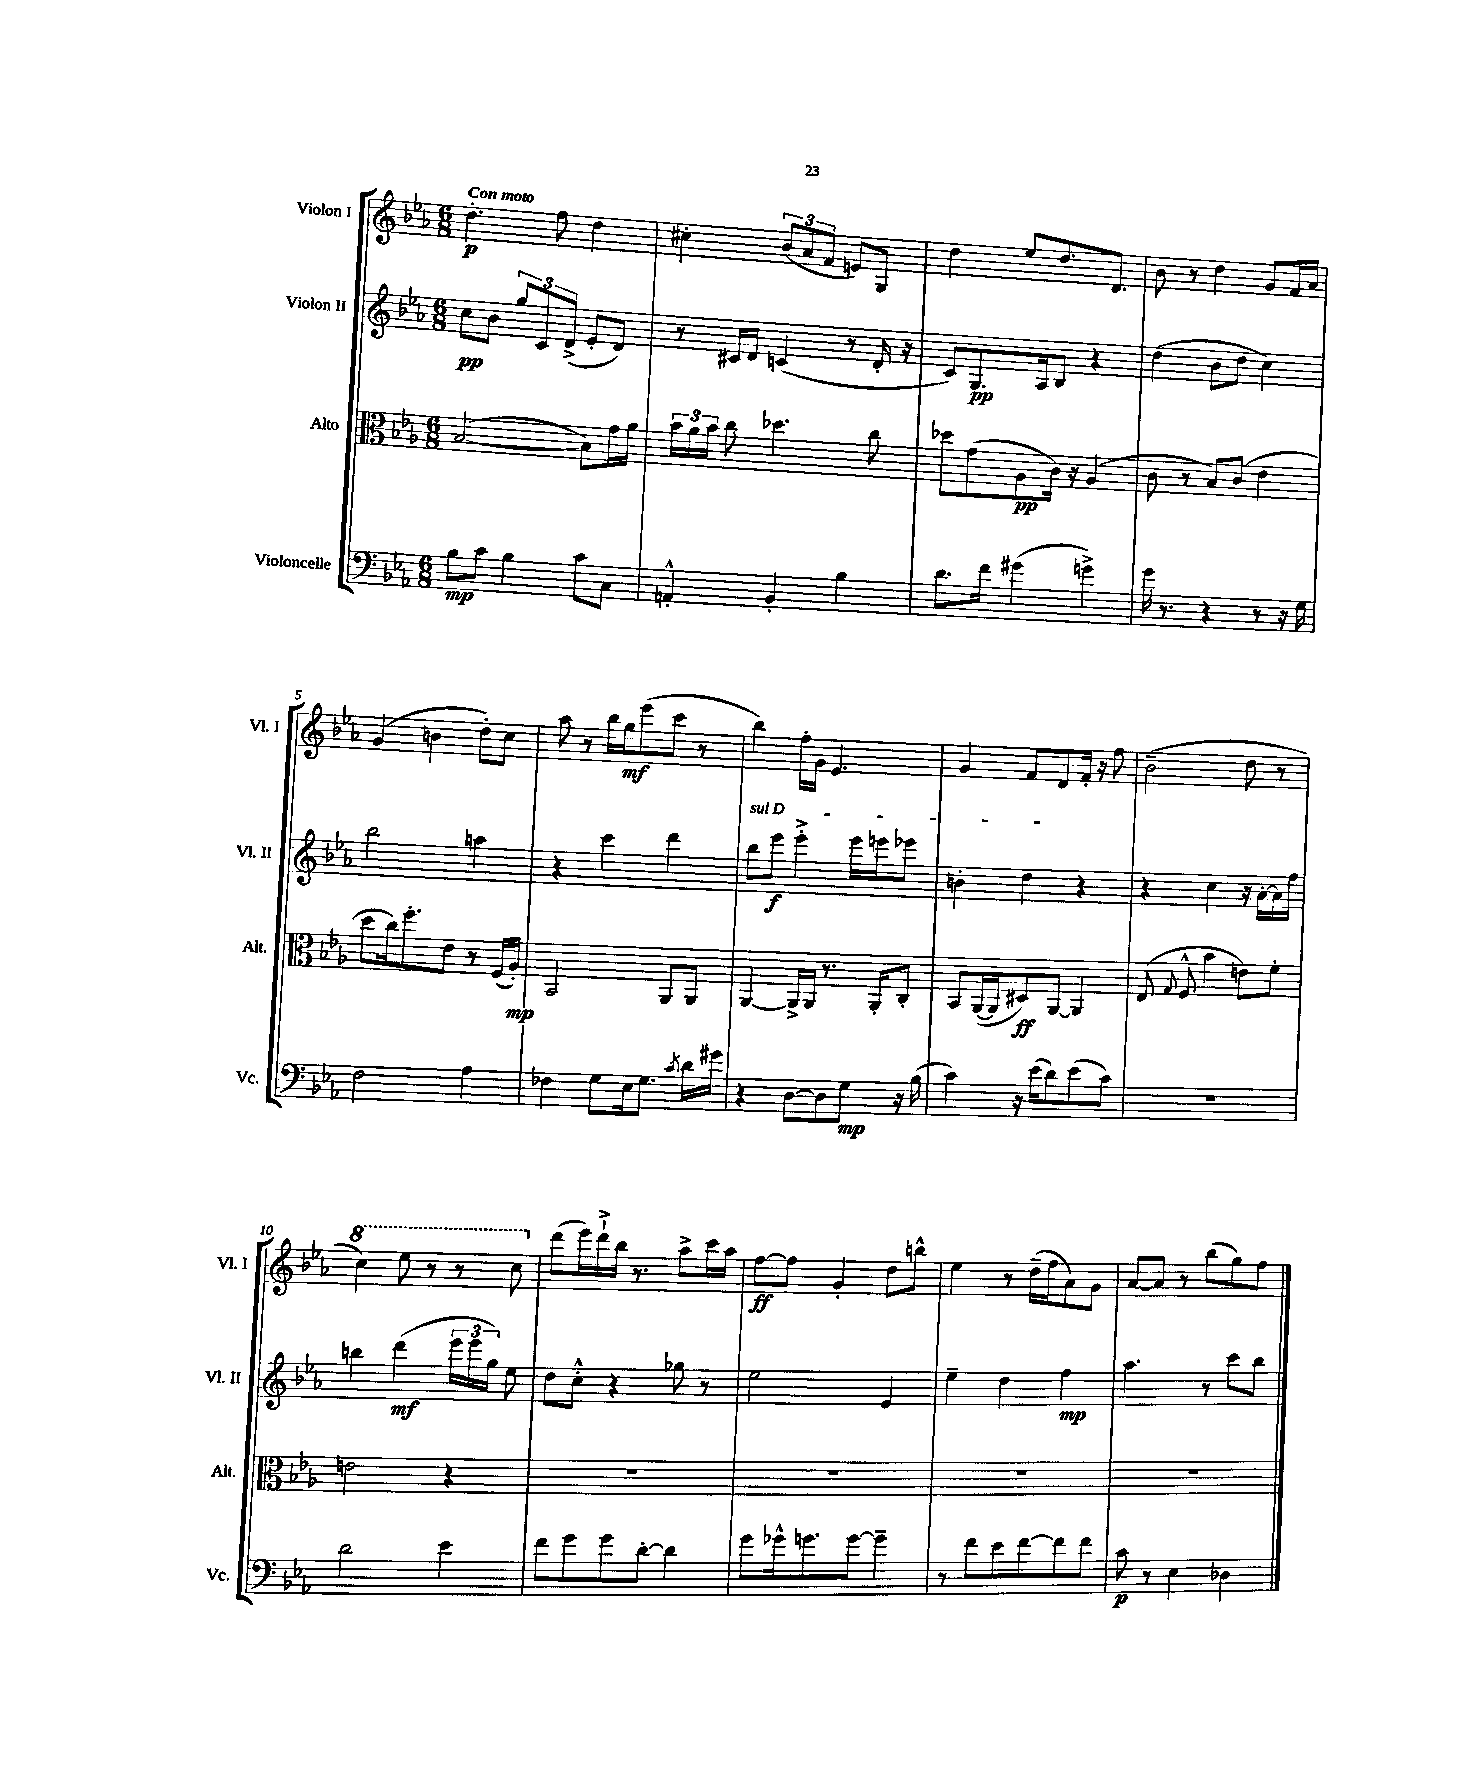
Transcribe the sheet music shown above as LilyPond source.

<<
\new StaffGroup <<
\new Staff = "s0" \with { instrumentName = "Violon I" shortInstrumentName = "Vl. I" } {
    \clef treble \key ees \major \numericTimeSignature \time 6/8 \tempo "Con moto"
    \autoBeamOff d''4.-.\p f''8 d''4 |
    cis''4-. \tuplet 3/2 { bes'8[( aes'8 f'8] } e'8[) g8] |
    d''4 ees''8[ d''8. d'8.] |
    bes'8 r8 d''4 g'8[ f'16 aes'16] |
    g'4( b'4 d''8[-.) c''8] |
    aes''8 r8 bes''16[ g''16\mf ees'''8( c'''8] r8 |
    bes''4) f''16[-. g'16] ees'4. |
    g'4 f'8[ d'8 f'16]-. r16 f''8 |
    bes'2--( d''8 r8 |
    \ottava #1 c'''4) ees'''8 r8 r8 c'''8 \ottava #0 |
    d'''8[( ees'''16) d'''16-!-> bes''16] r8. aes''8[-> c'''16 aes''16] |
    f''8[~\ff f''8] g'4-. d''8[ b''8]-^ |
    ees''4 r8 d''16[--( f''16 aes'8) g'8] |
    aes'8[~ aes'8] r8 bes''8[( g''8) f''8] \bar "|." |
}
\new Staff = "s1" \with { instrumentName = "Violon II" shortInstrumentName = "Vl. II" } {
    \clef treble \key ees \major \numericTimeSignature \time 6/8
    \autoBeamOff c''8[\pp bes'8] \tuplet 3/2 { g''8[ c'8 d'8]->( } ees'8[-. d'8]) |
    r8 cis'16[ d'16] c'4( r8 d'16-. r16 |
    c'8[) g8.\pp aes16 bes8] r4 |
    d''4( bes'8[ d''8] c''4) |
    bes''2 a''4 |
    r4 c'''4 d'''4 |
    \once \override TextSpanner.bound-details.left.text = \markup { \italic "sul D" } bes''8[\startTextSpan ees'''8]\f ees'''4-.-> ees'''16[ e'''16 ees'''8] |
    b'4-. d''4\stopTextSpan r4 |
    r4 c''4 r16 aes'16[~-. aes'16 f''16] |
    b''4 d'''4\mf( \tuplet 3/2 { ees'''16[ ees'''16 g''16]) } ees''8 |
    d''8[ c''8]-.-^ r4 ges''8 r8 |
    ees''2 ees'4 |
    ees''4-- d''4 f''4\mp |
    aes''4. r8 c'''8[ bes''8] \bar "|." |
}
\new Staff = "s2" \with { instrumentName = "Alto" shortInstrumentName = "Alt." } {
    \clef alto \key ees \major \numericTimeSignature \time 6/8
    \autoBeamOff bes2~( bes8[) g'16 aes'16] |
    \tuplet 3/2 { bes'16[ aes'16 bes'16] } c''8 des''4. c''8 |
    des''8[ g'8( aes8\pp c'16]) r16 aes4( |
    c'8 r8 bes8[) c'8]( ees'4 |
    d''8[ c''16) f''8.-. ees'8] r8 f16[( aes16]-.\mp) |
    bes,2 aes,8[ aes,8] |
    aes,4~ aes,16[-> aes,16] r8. aes,16[-. c8]-. |
    bes,8[ aes,16~( aes,16 dis8\ff) aes,8]~ aes,4 |
    ees8( \appoggiatura { g8 } f8-^ bes'4 e'8[) f'8]-. |
    e'2 r4 |
    R2. |
    R2. |
    R2. |
    R2. \bar "|." |
}
\new Staff = "s3" \with { instrumentName = "Violoncelle" shortInstrumentName = "Vc." } {
    \clef bass \key ees \major \numericTimeSignature \time 6/8
    \autoBeamOff bes8[\mp c'8] bes4 c'8[ c8] |
    a,4-.-^ bes,4-. bes4 |
    d'8.[ f'16] gis'4( g'4->) |
    g'16 r8. r4 r8 r16 g16 |
    f2 aes4 |
    fes4 g8[ ees16 g8.] \acciaccatura { c'8 } d'16[ gis'16] |
    r4 d8[~ d8 g8]\mp r16 bes16( |
    c'4) r16 ees'16[( d'8) ees'8( c'8]) |
    R2. |
    d'2 ees'4 |
    f'8[ g'8 g'8 d'8]~-. d'4 |
    g'8[ ges'16-^ g'8. g'8]~ g'4-- |
    r8 f'8[ ees'8 f'8~ f'8 f'8] |
    c'8\p r8 ees4 des4 \bar "|." |
}
>>
>>
